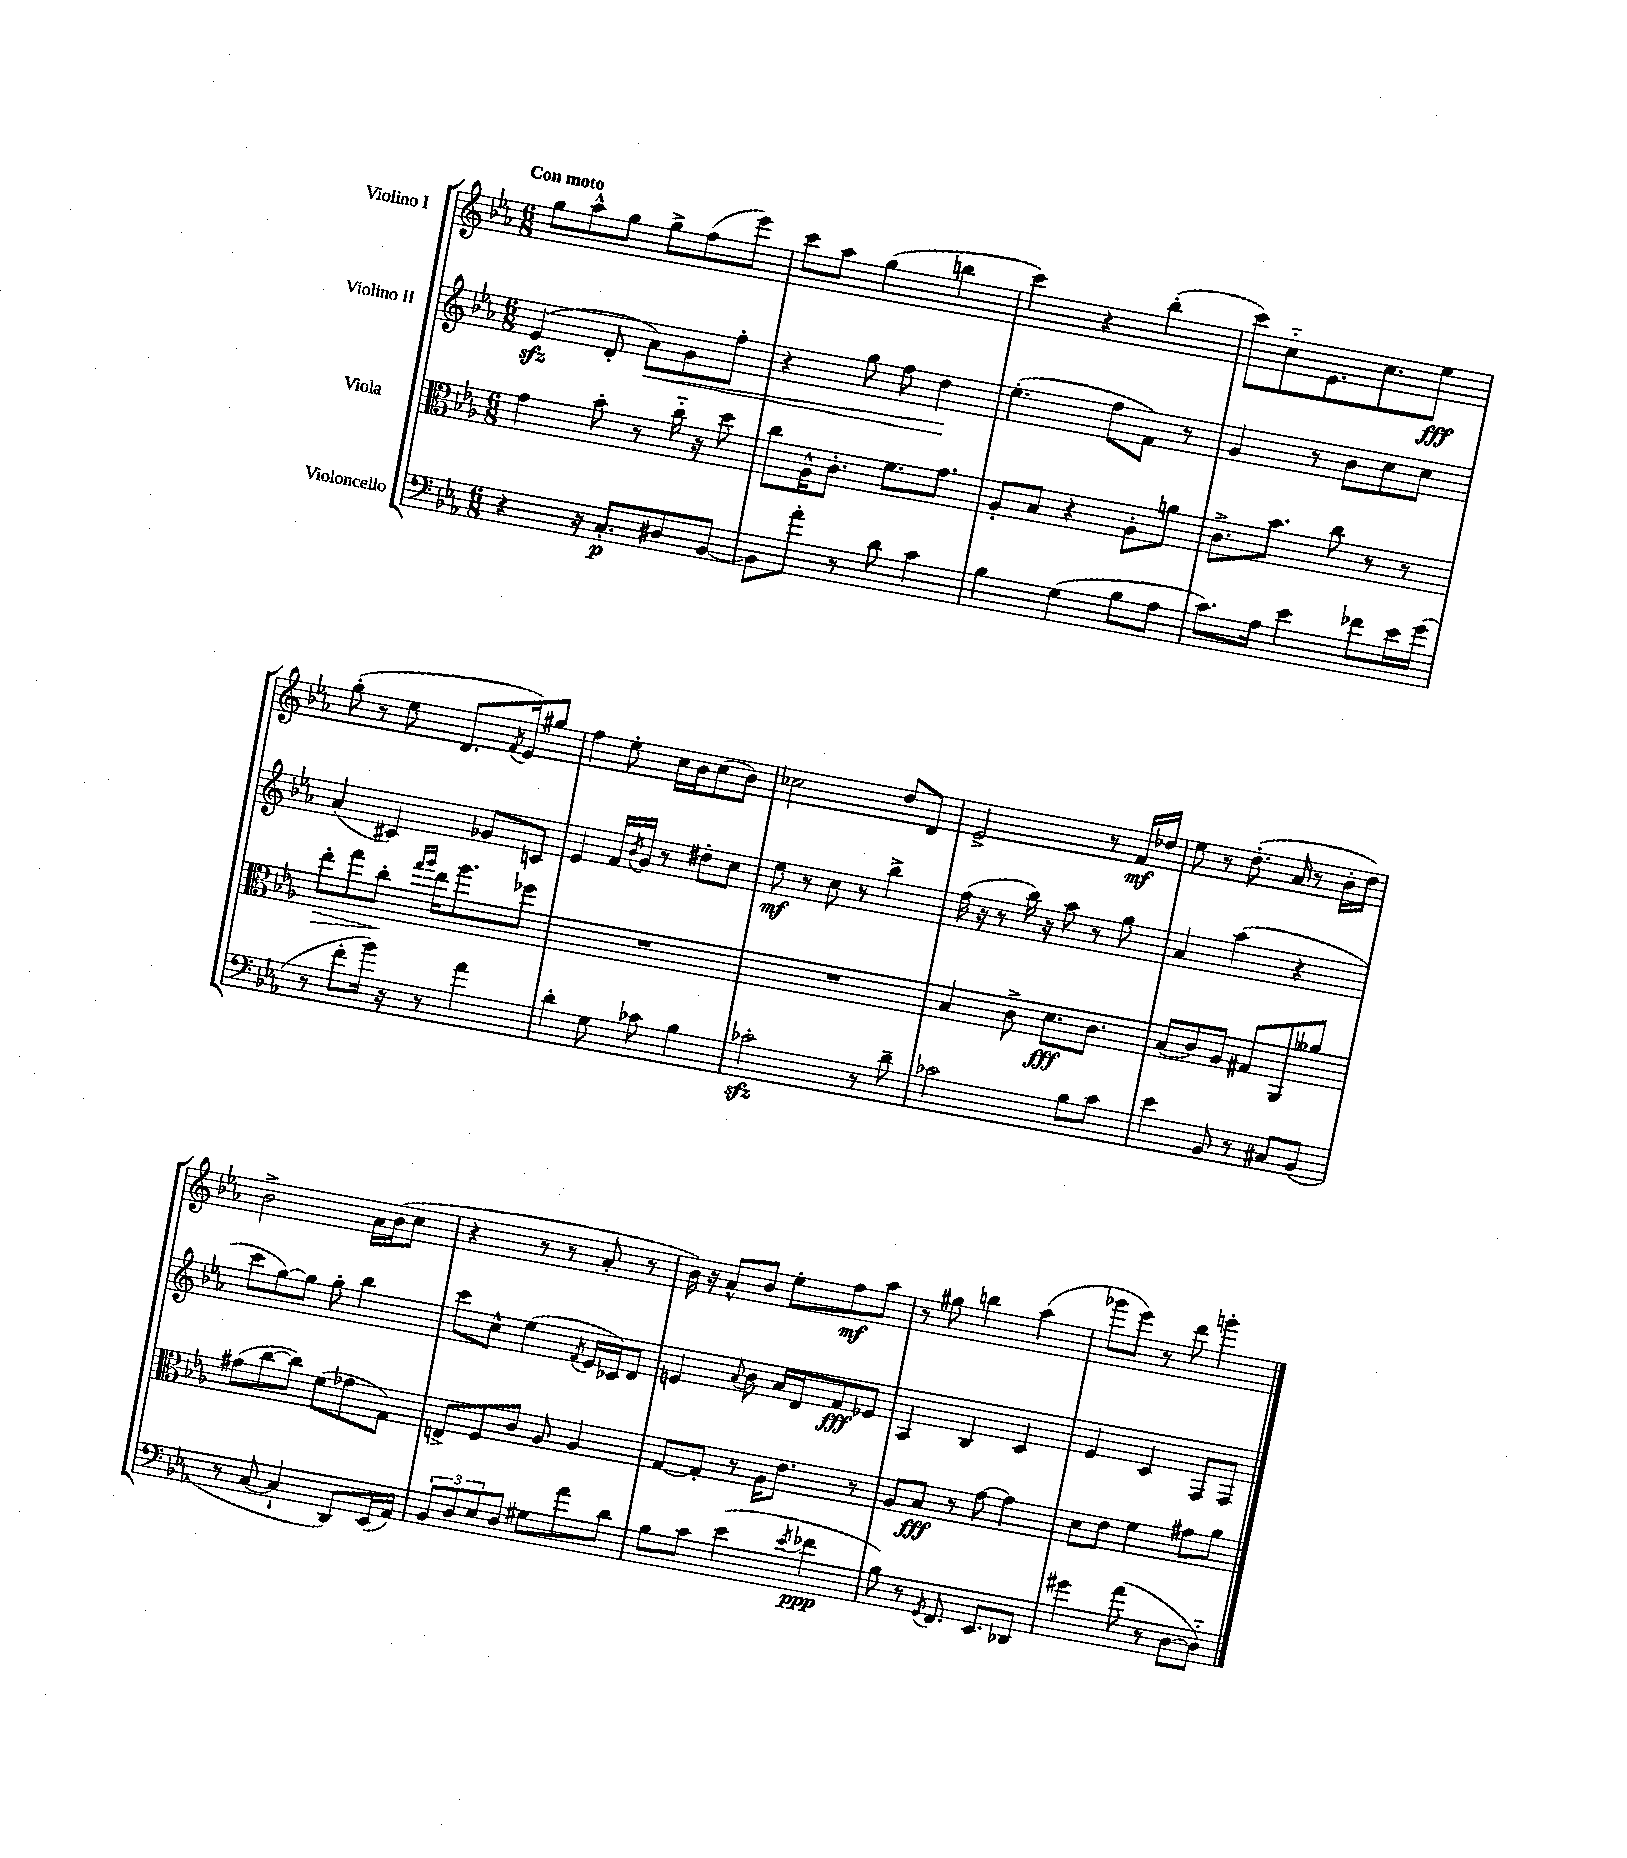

**kern	**kern	**kern	**kern
*staff4	*staff3	*staff2	*staff1
*clefF4	*clefC3	*clefG2	*clefG2
*k[b-e-a-]	*k[b-e-a-]	*k[b-e-a-]	*k[b-e-a-]
*M6/8	*M6/8	*M6/8	*M6/8
4r	4g	(4e-	8gg
.	.	.	8aa-^^
16r	8b-'	8d'	8gg
8.C'	.	.	.
.	8r	8a-)	8gg^
8D#	16cc'~	8g	(8ff
.	16r	.	.
[8BB-	8dd	8ff'	8eee-)
=	=	=	=
8BB-]	8cc	4r	8ccc
8a-'	16A-^^	.	8aa-
.	8.c'	.	.
8r	.	8gg	(4gg
8d	8.f	8ff	.
4c	.	4dd	4bb
.	8.g	.	.
=	=	=	=
4B-	8A-'	(4.ee-'	4ccc)
.	8B-	.	.
(4G	4r	.	4r
.	.	8ff	.
8B-	8A-'	8f)	(4bb-'
8A-	8a	8r	.
=	=	=	=
8.c)	8.c^	4g	8ccc)
.	.	.	8cc'~
16A-	8.b-	.	.
4e-	.	8r	8.e-
.	8cc	8b-	.
.	.	.	8.cc
8f-	8r	8cc	.
16e-	8r	8cc	8ee-
(16g	.	.	.
=	=	=	=
8r	8ee-'	(4a-	(8gg'
8f'	8gg	.	8r
16b-)	8cc'	4c#)	8ee-
16r	.	.	.
.	16qqgg	.	.
.	16qqaa-	.	.
8r	16ee-	.	8.d
.	8.aa-	.	.
4a-	.	8g-	.
.	.	.	8qf
.	.	.	16e-)
.	8ff-	8c	8gg#
=	=	=	=
4d'	2.r	4e-	4ff
8G	.	16f	8ee-'
.	.	8qb-	.
.	.	16g	.
8c-	.	8r	16cc
.	.	.	16b-
4B-	.	8dd#'	(8cc
.	.	8cc	8b-)
=	=	=	=
2c-'	2.r	8ee-	2cc-
.	.	8r	.
.	.	8cc	.
.	.	8r	.
8r	.	4bb-^	8dd
8d~	.	.	8d
=	=	=	=
2c-	4B-	(16ff	2e-^
.	.	16r	.
.	.	8r	.
.	8c^	16bb-)	.
.	.	16r	.
.	8.d	8aa-	.
8B-	.	8r	8r
.	8.c	.	.
8c-	.	8gg	16f
.	.	.	16dd-
=	=	=	=
4e-	(8B-	4a-	8ee-
.	8c)	.	8r
8BB-	8A-	(4aa-	(8.dd'
8r	8G#	.	.
.	.	.	16a-
8C#	8AA-	4r	8r
(8BB-	8a--	.	16b-'
.	.	.	16dd)
=	=	=	=
8r	(8g#	8ccc	2b-^
[8C	[8cc	[8gg)	.
4C`]	8cc])	8gg]	.
.	(8f	8gg'	.
8DD)	8g-	4bb-	16a-
.	.	.	(16b-
(16EE-	8G)	.	8cc
16AA-)	.	.	.
=	=	=	=
12BB-	8E^	8ccc	4r
12D	.	.	.
.	8F	8cc^^	.
12E-	.	.	.
8D	8c	(4ee-	8r
8G#	8A-	.	8r
.	.	8qf	.
8a-	4A-	16e-	8a-'
.	.	16c-)	.
8d	.	8d	8r
=	=	=	=
8B-	[8G	4e	16b-)
.	.	.	16r
8c	8G']	.	8a-^^
.	.	8qqa-	.
(4e-	8r	8b-	8b-
.	16A-	16a-	8ee-'
.	8.e-	16d	.
8qe-	.	.	.
4f-	.	8f	8ff
.	8r	8e-	8aa-
=	=	=	=
8B-)	8A-	4A-	8r
8r	8B-	.	8gg#
8qGG	.	.	.
8.FF	8r	4B-	4bb
.	[8g	.	.
8.EE-	.	.	.
.	4g]	4c	(4aa-
8DD-	.	.	.
=	=	=	=
4g#	8d	4e-	8ggg-
.	8e-	.	8eee-)
(8a-	4f	4c	8r
8r	.	.	8ddd
[8D	8g#	8F	4ggg'
8D'~])	8a-	8F	.
==	==	==	==
*-	*-	*-	*-
